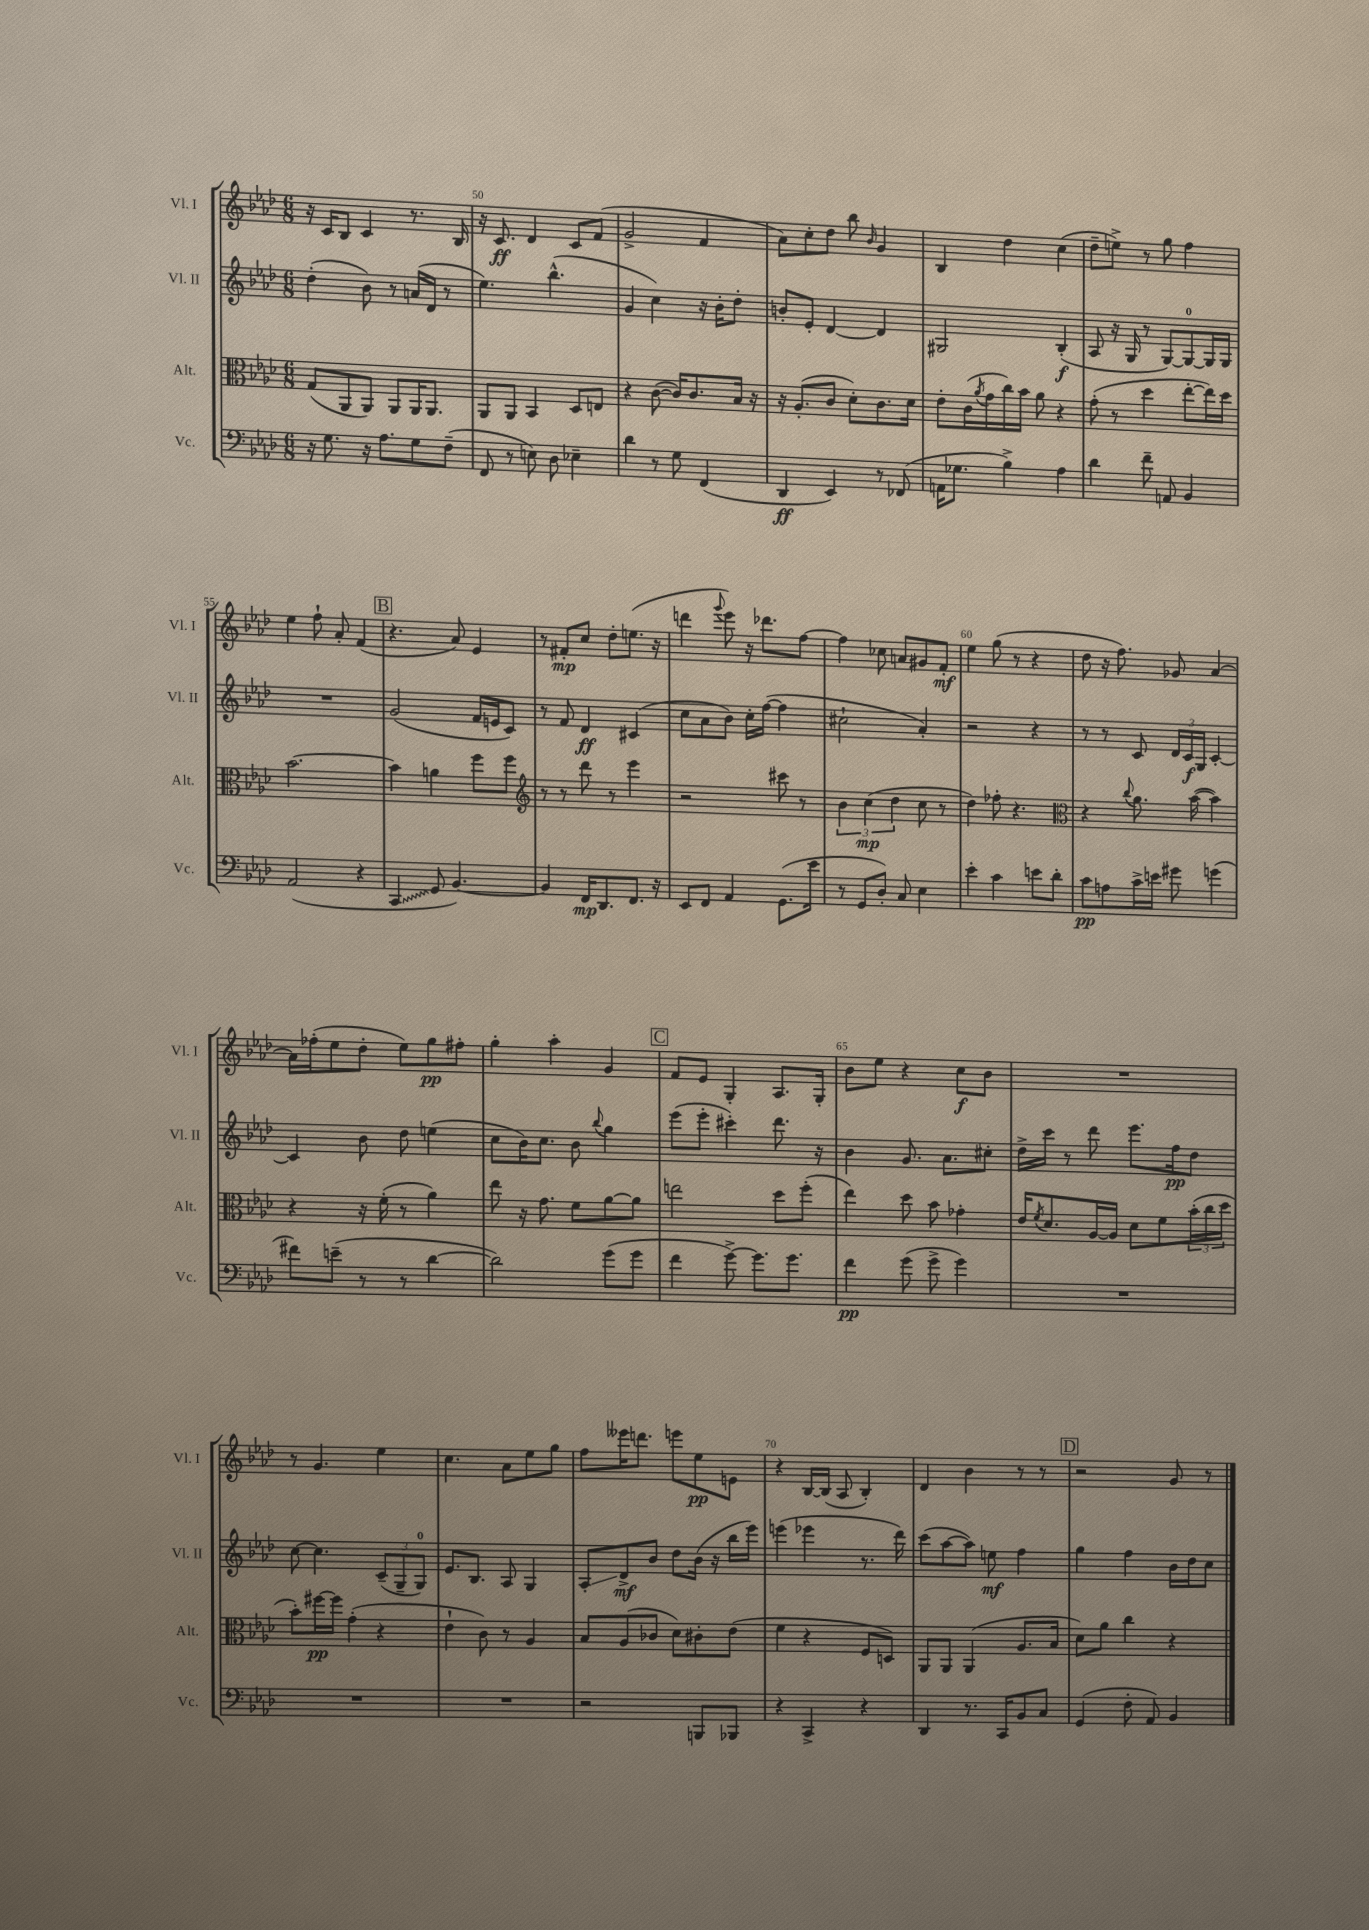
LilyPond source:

<<
\new StaffGroup <<
\new Staff = "s0" \with { instrumentName = "Vl. I" shortInstrumentName = "Vl. I" } {
    \clef treble \key aes \major \numericTimeSignature \time 6/8
    r16 c'16 bes8 c'4 r8. bes16 |
    r16 c'8.\ff des'4 c'8 f'8( |
    g'2-> f'4 |
    aes'8) c''8-. des''8 bes''8 \grace { bes'16 } g'4 |
    bes4 des''4 c''4( |
    des''8-- e''8->) r8 g''8 f''4 |
    ees''4 f''8-! aes'8-. f'4( |
    \mark \markup { \box "B" } r4. aes'8) ees'4 |
    r8 fis'8-.\mp c''8 des''8-. e''8.( r16 |
    d'''4 \appoggiatura { g'''8 } ees'''8) r16 des'''8. f''8~ |
    f''4 ces''8 a'8 gis'8 f'8-.\mf |
    ees''4 g''8( r8 r4 |
    des''8 r16 f''8.) ges'8 aes'4~ |
    aes'16 fes''16-.( ees''8 des''8-. ees''8) g''8\pp fis''8-. |
    g''4-. aes''4-. g'4 |
    \mark \markup { \box "C" } f'8 ees'8 g4-. aes8. g16-. |
    bes'8 ees''8 r4 c''8\f bes'8 |
    R2. |
    r8 g'4. ees''4 |
    c''4. aes'8 ees''8 g''8 |
    f''8 eeses'''16 d'''8. e'''8 ees''8\pp e'8 |
    r4 bes16~ bes16( aes8 bes4-.) |
    des'4 bes'4 r8 r8 |
    \mark \markup { \box "D" } r2 g'8 r8 \bar "|." |
}
\new Staff = "s1" \with { instrumentName = "Vl. II" shortInstrumentName = "Vl. II" } {
    \clef treble \key aes \major \numericTimeSignature \time 6/8
    des''4-.( bes'8) r8 a'16( des'16 r8 |
    ees''4.) bes''4.-^( |
    g'4 c''4) r16 bes'16-. des''8-. |
    b'8-. ees'8-. des'4~ des'4 |
    gis2 bes4-.\f( |
    aes8 r16 g16 r8 g8~) g8-0~ g16 g16 |
    R2. |
    \mark \markup { \box "B" } g'2( f'16 e'16 c'8) |
    r8 f'8 des'4\ff cis'4( |
    c''8 aes'8 bes'8) c''16-. f''16~( f''4 |
    cis''2-! aes'4-.) |
    r2 r4 |
    r8 r8 c'8 \tuplet 3/2 { des'16 c'16\f g16 } c'4~-. |
    c'4 bes'8 des''8 e''4( |
    c''8 bes'16) c''8. bes'8 \appoggiatura { bes''8 } g''4 |
    \mark \markup { \box "C" } ees'''8( ees'''8-. cis'''4-.) des'''8. r16 |
    bes'4 g'8. aes'8. cis''8-. |
    des''16-> c'''16 r8 des'''8 ees'''8. f''16\pp des''8 |
    c''8~ c''4. \tuplet 3/2 { c'8--( g8-- g8-0) } |
    ees'8. bes8. aes8 g4 |
    aes8-.\glissando des'8->\mf bes'8 des''8 bes'16( r16 bes''16 ees'''16) |
    e'''4( ees'''4 r8. des'''16) |
    c'''8( aes''8~ aes''8) e''8\mf f''4 |
    \mark \markup { \box "D" } g''4 f''4 bes'16 des''16 c''8 \bar "|." |
}
\new Staff = "s2" \with { instrumentName = "Alt." shortInstrumentName = "Alt." } {
    \clef alto \key aes \major \numericTimeSignature \time 6/8
    g8( aes,8 aes,8) aes,8 aes,16 aes,8. |
    aes,8 aes,8 bes,4 des8 e8 |
    r4 c'8~( c'16) c'8. bes16 r16 |
    r16 aes8.-.( c'8 des'8-.) c'8. des'16 |
    ees'8-. c'16( \acciaccatura { aes'8 } g'16 c''16) bes'16 aes'8 r4 |
    g'8-.( r8 des''4 ees''8~-. ees''16) des''16 |
    bes'2.~ |
    \mark \markup { \box "B" } bes'4 a'4 f''8 f''8 |
    \clef treble r8 r8 des'''8 r8 ees'''4 |
    r2 cis'''8 r8 |
    \tuplet 3/2 { bes'4 c''4\mp( des''4 } c''8 r8 |
    des''4) fes''8-. r4. |
    \clef alto r4 \appoggiatura { c''8 } aes'8. bes'16~( bes'4) |
    r4 r16 f'16-.( r8 aes'4) |
    ees''8 r16 g'8. f'8 aes'8~ aes'8 |
    \mark \markup { \box "C" } e''2 des''8 f''8-.( |
    ees''4) des''8 bes'8 ges'4-. |
    ees'16 \acciaccatura { f'8 } des'8. aes16~ aes16 des'8 f'8 \tuplet 3/2 { bes'16-.( c''16 des''16 } |
    bes'8-.) fis''16~\pp fis''16 g'4-.( r4 |
    ees'4-! c'8) r8 aes4 |
    bes8 aes8( ces'8 des'8) cis'8-. ees'8( |
    f'4 r4 f8 d8) |
    aes,8 aes,8 aes,4( aes8. bes16 |
    \mark \markup { \box "D" } des'8) aes'8 c''4 r4 \bar "|." |
}
\new Staff = "s3" \with { instrumentName = "Vc." shortInstrumentName = "Vc." } {
    \clef bass \key aes \major \numericTimeSignature \time 6/8
    r16 g8. r16 aes8. g8 f8--( |
    f,8 r8 e8) des8 ees4-- |
    des'4 r8 g8 f,4( |
    des,4\ff ees,4) r8 fes,8( |
    a,16 ges8. bes4->) aes4 |
    des'4 f'8-- a,8 bes,4 |
    aes,2( r4 |
    \mark \markup { \box "B" } \once \override Glissando.style = #'zigzag c,4\glissando g,8 bes,4.~) |
    bes,4 f,16\mp des,8. f,8. r16 |
    ees,8 f,8 aes,4 g,8.( ees'16 |
    r8 g,8 des8-.) c8 ees4 |
    ees'4-. c'4 e'8 des'8-. |
    c'8\pp a8 c'16-> e'16 gis'8 g'4( |
    fis'8) e'8--( r8 r8 des'4~ |
    des'2) g'8( g'8 |
    \mark \markup { \box "C" } f'4 g'8~->) g'8. g'8. |
    f'4\pp g'8( g'8-> g'4) |
    R2. |
    R2. |
    R2. |
    r2 b,,8 bes,,8 |
    r4 c,4-> r4 |
    des,4 r8. c,16 bes,8 c8 |
    \mark \markup { \box "D" } g,4( f8-. aes,8) bes,4 \bar "|." |
}
>>
>>
\layout { \context { \Score currentBarNumber = #49 \override BarNumber.break-visibility = ##(#f #t #t) barNumberVisibility = #(every-nth-bar-number-visible 5) } }
